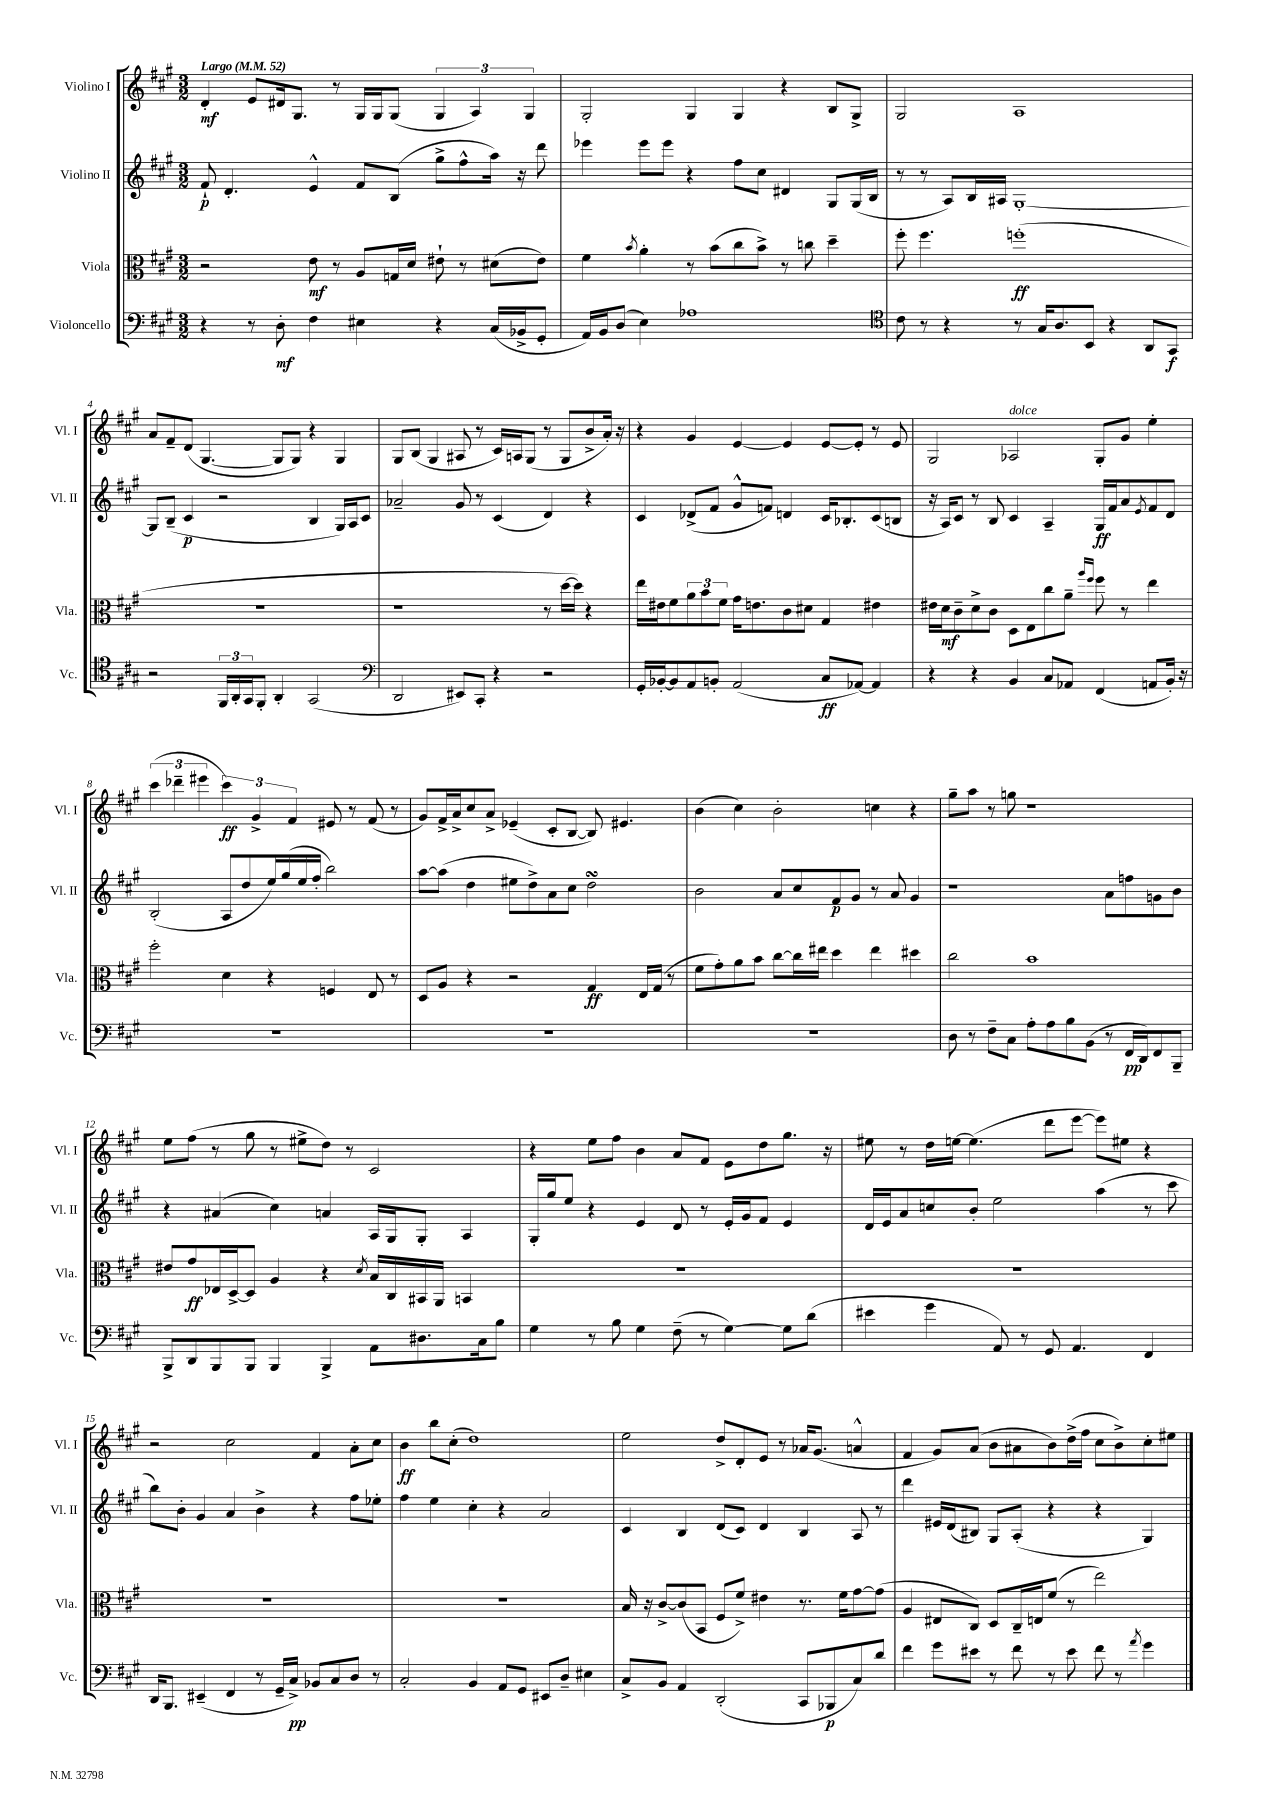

**kern	**kern	**kern	**kern
*staff4	*staff3	*staff2	*staff1
*clefF4	*clefC3	*clefG2	*clefG2
*k[f#c#g#]	*k[f#c#g#]	*k[f#c#g#]	*k[f#c#g#]
*M3/2	*M3/2	*M3/2	*M3/2
*MM52	*MM52	*MM52	*MM52
4r	2r	8f#`	4d'
.	.	4.d'	.
8r	.	.	8e
8D'	.	.	16d#
.	.	.	8.G#
4F#	8e	4e^^	.
.	8r	.	8r
4E#	8A	8f#	16G#
.	.	.	16G#
.	16G	(8B	(8G#
.	16d	.	.
4r	8e#`	8gg#^	6G#
.	8r	8ff#^^	.
.	.	.	6A)
(16C#	(8d#	16aa)	.
16BB-^	.	16r	.
.	.	.	6G#
8GG#'	8e#)	8ddd	.
=	=	=	=
16AA)	4f#	4eee-	2G#'
16BB	.	.	.
(8D	.	.	.
.	8qb	.	.
4E)	4a'	8eee-	.
.	.	8eee-	.
1A-	8r	4r	4G#
.	(8b	.	.
.	8cc#	8ff#	4G#
.	8b^)	8cc#	.
.	8r	4d#	4r
.	8cc	.	.
.	4dd~	8G#	8B
.	.	(16G#	8G#^
.	.	16B	.
=	=	=	=
*clefC4	*	*	*
8c#	8ff#'	8r	2G#
8r	4.ff#	8r	.
4r	.	8A)	.
.	.	16B	.
.	.	16A#	.
8r	(1ff'	[1G#'	1A
16G#	.	.	.
8.A	.	.	.
8BB	.	.	.
4r	.	.	.
8AA	.	.	.
8GG#	.	.	.
=	=	=	=
2r	1.r	8G#]	8a
.	.	(8B~	8f#~
.	.	4c#	(8d
.	.	.	[4.G#
24FF#	.	2r	.
24AA'	.	.	.
24GG#	.	.	.
8FF#'	.	.	.
4AA'	.	.	8G#]
.	.	.	8G#)
(2GG#	.	4B	4r
.	.	16G#)	4G#
.	.	16A	.
.	.	8c#	.
=	=	=	=
*clefF4	*	*	*
2DD	1r	2a-~	8G#
.	.	.	(8B
.	.	.	4G#
8EE#)	.	8g#	8A#
8CC#'	.	8r	8r
4r	.	(4c#	16c#)
.	.	.	16A
.	.	.	(8G#
2r	8r	4d)	8r
.	[16dd	.	8G#
.	16dd])	.	.
.	4r	4r	8b^
.	.	.	16a')
.	.	.	16r
=	=	=	=
16GG#'	16ee	4c#	4r
[16BB-'	16e#	.	.
8BB-]	8f#	.	.
8AA	12a	(8d-^	4g#
.	12b	.	.
8BB'	.	8f#	.
.	12f#	.	.
(2AA	16g#	8g#^^	[4e
.	8.e	.	.
.	.	8f)	.
.	8c#	4d	4e]
.	8d#	.	.
8C#	4G#	16c#	[8e
.	.	8.B-'	.
[8AA-)	.	.	8e']
4AA-]	4e#	(8c#	8r
.	.	8B	8e
=	=	=	=
4r	16e#	16r	2G#
.	16d	16A)	.
.	8c#~	8c#	.
4r	8d^	8r	.
.	8c#	8B	.
4BB	8D	4c#	2A-
.	8E	.	.
8C#	8cc#	4A~	.
8AA-	8a~	.	.
.	16qqaa	.	.
.	16qqff#	.	.
(4FF#	8ff#	16G#	8G#'
.	.	16f#	.
.	8r	8a	8g#
.	.	8qe	.
8AA	4ee	8f#	4ee'
16BB')	.	8d	.
16r	.	.	.
=	=	=	=
1.r	2ff#'	(2B'	(6ccc#
.	.	.	6ddd-~
.	.	.	6eee#
.	4d	8A	6ccc#)
.	.	8dd	.
.	.	.	6g#^
.	4r	16ee)	.
.	.	(16gg#	.
.	.	.	6f#
.	.	16ee	.
.	.	16ff#'	.
.	4F	2bb)	8e#
.	.	.	8r
.	8E	.	(8f#
.	8r	.	8r
=	=	=	=
1.r	8D	[8aa	8g#)
.	8A	(8aa]	16f#^
.	.	.	16a^
.	4r	4dd	8cc#
.	.	.	8a^
.	2r	8ee#	(4e-~
.	.	8dd^)	.
.	.	8a	8c#'
.	.	8cc#	[8B
.	4G#	2dd	8B])
.	.	.	4.e#
.	16E	.	.
.	(16G#	.	.
.	8r	.	.
=	=	=	=
1.r	8f#	2b	(4b
.	8g#')	.	.
.	8a	.	4cc#)
.	8b	.	.
.	[8cc#	8a	2b'
.	16cc#]	8cc#	.
.	16ee#	.	.
.	4dd	8f#	.
.	.	8g#	.
.	4ee#	8r	4cc
.	.	8a	.
.	4dd#	4g#	4r
=	=	=	=
8D	2cc#	1r	8gg#~
8r	.	.	8aa
8F#~	.	.	8r
8C#	.	.	8gg
8A'	1b	.	1r
8A	.	.	.
8B	.	.	.
(8BB	.	.	.
8r	.	8a	.
16FF#	.	8ff	.
16DD)	.	.	.
8FF#	.	8g	.
8BBB~	.	8b	.
=	=	=	=
8BBB^	8e#	4r	8ee
8DD	8g#	.	(8ff#
8BBB	16E-	(4a#	8r
.	[16D^	.	.
8BBB	8D]	.	8gg#
4BBB	4A	4cc#)	8r
.	.	.	8ee#^
4BBB^	4r	4a	8dd)
.	.	.	8r
.	8qd	.	.
8AA	16B	16A	2c#
.	16C#	16G#	.
8.D#	16BB#	8G#'	.
.	16AA	.	.
.	4BB	4A	.
16C#	.	.	.
8B	.	.	.
=	=	=	=
4G#	1.r	16G#'	4r
.	.	16gg#	.
.	.	8ee	.
8r	.	4r	8ee
8B	.	.	8ff#
4G#	.	4e	4b
(8F#~	.	8d	8a
8r	.	8r	8f#
[4G#)	.	16e'	8e
.	.	16g#	.
.	.	8f#	8dd
8G#]	.	4e	8.gg#
(8d	.	.	.
.	.	.	16r
=	=	=	=
4e#	1.r	16d	8ee#
.	.	16e	.
.	.	8a	8r
4g#	.	8cc	16dd
.	.	.	[16ee
.	.	8b'	(4.ee]
8AA)	.	2ee	.
8r	.	.	.
8GG#	.	.	8ddd
4.AA	.	.	[8eee
.	.	(4aa	8eee])
.	.	.	8ee#
4FF#	.	8r	4r
.	.	8ccc#	.
=	=	=	=
16DD	1.r	8bb)	2r
8.BBB	.	.	.
.	.	8b'	.
(4EE#~	.	4g#	.
4FF#	.	4a	2cc#
8r	.	4b^	.
16GG#~	.	.	.
16C#^)	.	.	.
8BB-	.	4r	4f#
8C#	.	.	.
8D	.	8ff#	8a'
8r	.	8ee-'	8cc#
=	=	=	=
2C#'	1.r	4ff#	4b
.	.	4ee	8bb
.	.	.	(8cc#'
4BB	.	4cc#'	1dd)
8AA	.	4r	.
8GG#	.	.	.
8EE#	.	2a	.
8D~	.	.	.
4E#	.	.	.
=	=	=	=
8C#^	16B	4c#	2ee
.	16r	.	.
8BB	[8c#^	.	.
4AA	(8c#]	4B	.
.	8BB	.	.
(2DD'	8F#	(8d	8dd^
.	8f#^)	8c#)	8d'
.	4e#	4d	8e
.	.	.	8r
8CC#	8.r	4B	16a-
.	.	.	(8.g#
8BBB-	.	.	.
.	16f#	.	.
8C#)	[8g#	8A	4a^^
8d	(8g#]	8r	.
=	=	=	=
4f#	4A	4ddd	4f#
8g#	8E#	16e#	8g#)
.	.	(16d	.
8e#	8C#)	8B#)	(8a
8r	8D	8G#	8b
8f#	16C#~	(8A'	8a#
.	16E	.	.
8r	(8f#	4r	8b)
8e#	8r	.	(16dd^
.	.	.	16ff#
8f#	2ee)	4r	8cc#
8r	.	.	8b^)
8qa	.	.	.
4g#	.	4G#)	8cc#'
.	.	.	8ee#
==	==	==	==
*-	*-	*-	*-
